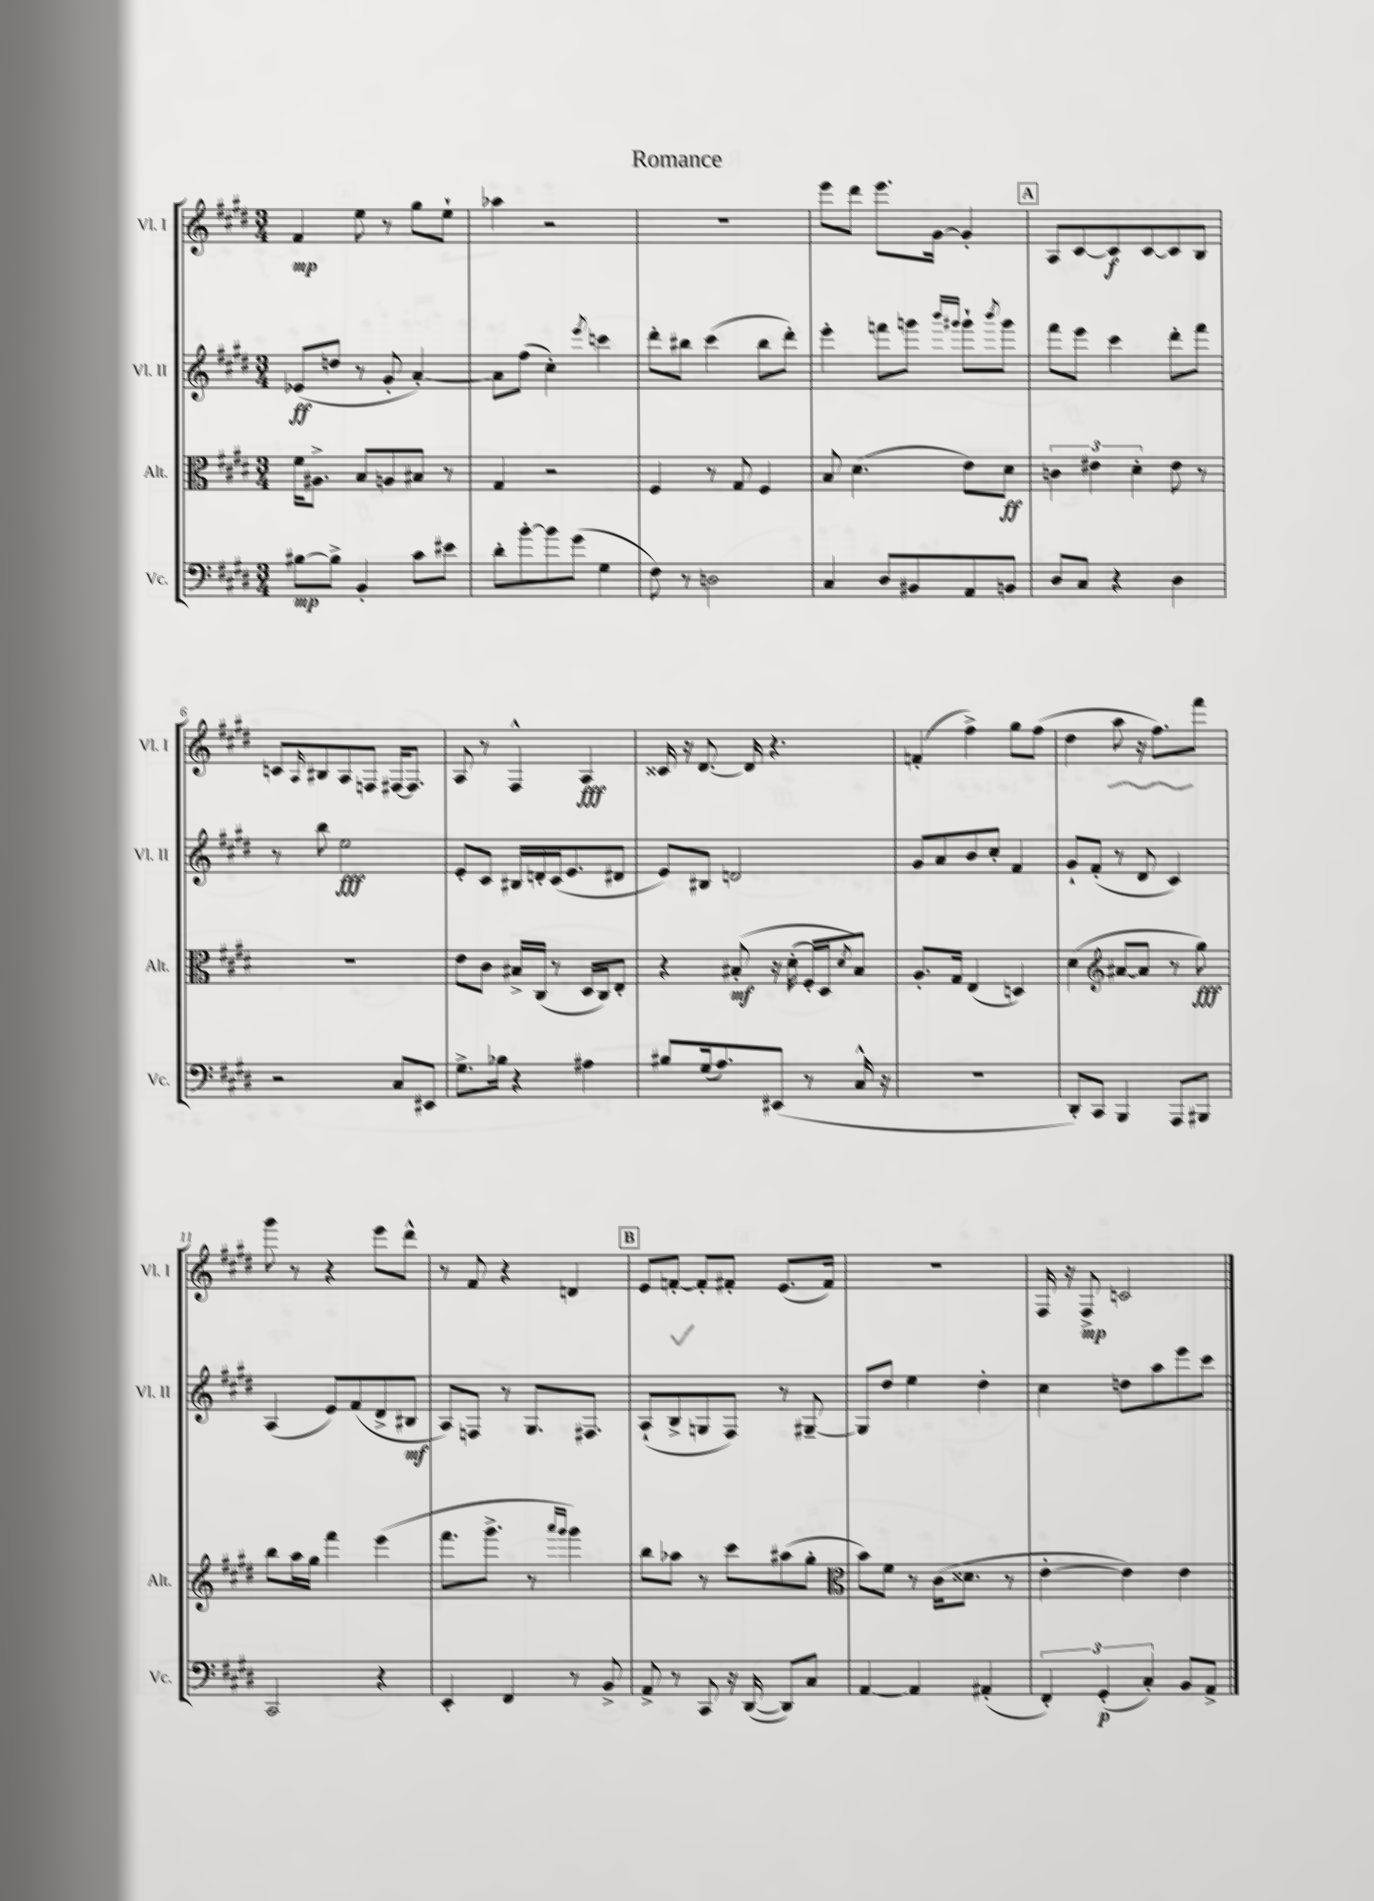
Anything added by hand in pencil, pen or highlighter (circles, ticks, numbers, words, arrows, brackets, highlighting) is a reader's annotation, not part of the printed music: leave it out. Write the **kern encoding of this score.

**kern	**kern	**kern	**kern
*staff4	*staff3	*staff2	*staff1
*clefF4	*clefC3	*clefG2	*clefG2
*k[f#c#g#d#]	*k[f#c#g#d#]	*k[f#c#g#d#]	*k[f#c#g#d#]
*M3/4	*M3/4	*M3/4	*M3/4
[8B#	16f#	(8e-	4f#
.	8.A#^	.	.
8B#^]	.	8dd	.
4BB'	8B	8r	8ee
.	8A	8g#'	8r
8c#	8B#	[4a')	8gg#
8e#	8r	.	8ee`
=	=	=	=
8d#'	4G#	8a]	4aa-
[8b'	.	(8ff#	.
8b]	2r	4cc#')	2r
(8g#	.	.	.
.	.	8qeee	.
4G#	.	4ccc	.
=	=	=	=
8F#)	4F#	8ddd#'	2.r
8r	.	8bb#	.
2D	8r	(4ccc#	.
.	8G#	.	.
.	4F#	8bb#	.
.	.	8ddd#')	.
=	=	=	=
4C#	8B	4eee'	8eee
.	(4.d#	.	8ddd#
8D#	.	8fff	8.eee
8BB#	.	8ggg	.
.	.	.	[16g#
.	.	16qqbbb	.
.	.	16qqggg#	.
8AA	8e)	8ggg#`	4g#']
.	.	8qbbb	.
8BB	8d#	8ggg#	.
=	=	=	=
8D#	6c	8fff#	8A
8C#	.	8eee	[8c#
.	6e#	.	.
4r	.	4ccc#	8c#]
.	6d#'	.	.
.	.	.	[8c#
4D#	8e#	8ddd#'	8c#]
.	8r	8fff#	8B
=	=	=	=
2r	2.r	8r	8c
.	.	.	16qqA
.	.	8bb	8B#
.	.	2ee	8A
.	.	.	8F
8C#	.	.	[16F#
.	.	.	8.F#]
8EE#	.	.	.
=	=	=	=
8.G#^	8e	8e'	8A
.	8c#	8c#	8r
16B-	.	.	.
4r	16B#^	16B#	4F#^^
.	(16C#	16d'	.
.	8r	(16c#	.
.	.	8.e	.
4A#	16D#	.	4A
.	16C#)	.	.
.	8E'	8d#	.
=	=	=	=
8B#	4r	8e)	16c##
.	.	.	16r
(16G#	.	8B#	[8.d#
8.A)	.	.	.
.	&(8B#'	2d	.
.	.	.	16d#]
(8EE#	16r	.	4.r
.	(16d#'	.	.
8r	16F#')	.	.
.	16D#	.	.
.	8qd#	.	.
16C#^^	8B#&)	.	.
16r	.	.	.
=	=	=	=
2.r	8.A'	8g#	(4f'
.	.	8a	.
.	16G#	.	.
.	(4E	8b	4ff#^)
.	.	8cc#'	.
.	4D)	4f#	8gg#
.	.	.	(8ff#
=	=	=	=
8DD#')	(4d#	8g#`	4dd#
8CC#	.	(8f#'	.
*	*clefG2	*	*
4BBB	[8a#	8r	8aa
.	8a#]	8d#	16r
.	.	.	8.ff#)
8AAA	8r	4c#)	.
8BBB#	8gg#)	.	8fff#
=	=	=	=
2CC#	8bb	(4A	8ggg#
.	16aa	.	8r
.	16gg#	.	.
.	4fff#	8e)	4r
.	.	(8f#	.
4r	(4eee	8d#^	8eee
.	.	8B#	8ddd#^^
=	=	=	=
4EE'	8.fff#	8A)	8r
.	.	8F	8f#
.	8.ggg#^	.	.
4FF#	.	8r	4r
.	8r	8.G#	.
.	16qqaaa	.	.
.	16qqggg#	.	.
8r	4ggg#)	.	4d
.	.	8.F#	.
8BB^	.	.	.
=	=	=	=
8AA^	8bb	(8A`	8e
8r	8aa-	8B^	[8f'
8CC#	8r	8G	8f']
16r	8ccc#	8F#)	8f#'
([16DD#	.	.	.
8DD#])	(8aa#	8r	(8.e
8C#	8gg#'	[8G#~	.
.	.	.	16f#)
=	=	=	=
*	*clefC3	*	*
[4AA	8b)	8G#]	2.r
.	8f#	8dd#	.
4AA]	8r	4ee	.
.	(16c#	.	.
.	8.d##	.	.
(4AA#'	.	4dd#'	.
.	8r	.	.
=	=	=	=
6FF#')	[4e'	4cc#	16F#
.	.	.	16r
.	.	.	8F#^
(6GG#'	.	.	.
.	4e])	8dd	2c
6C#')	.	.	.
.	.	8aa	.
8BB	4e	8eee	.
8AA^	.	8ccc#	.
==	==	==	==
*-	*-	*-	*-
